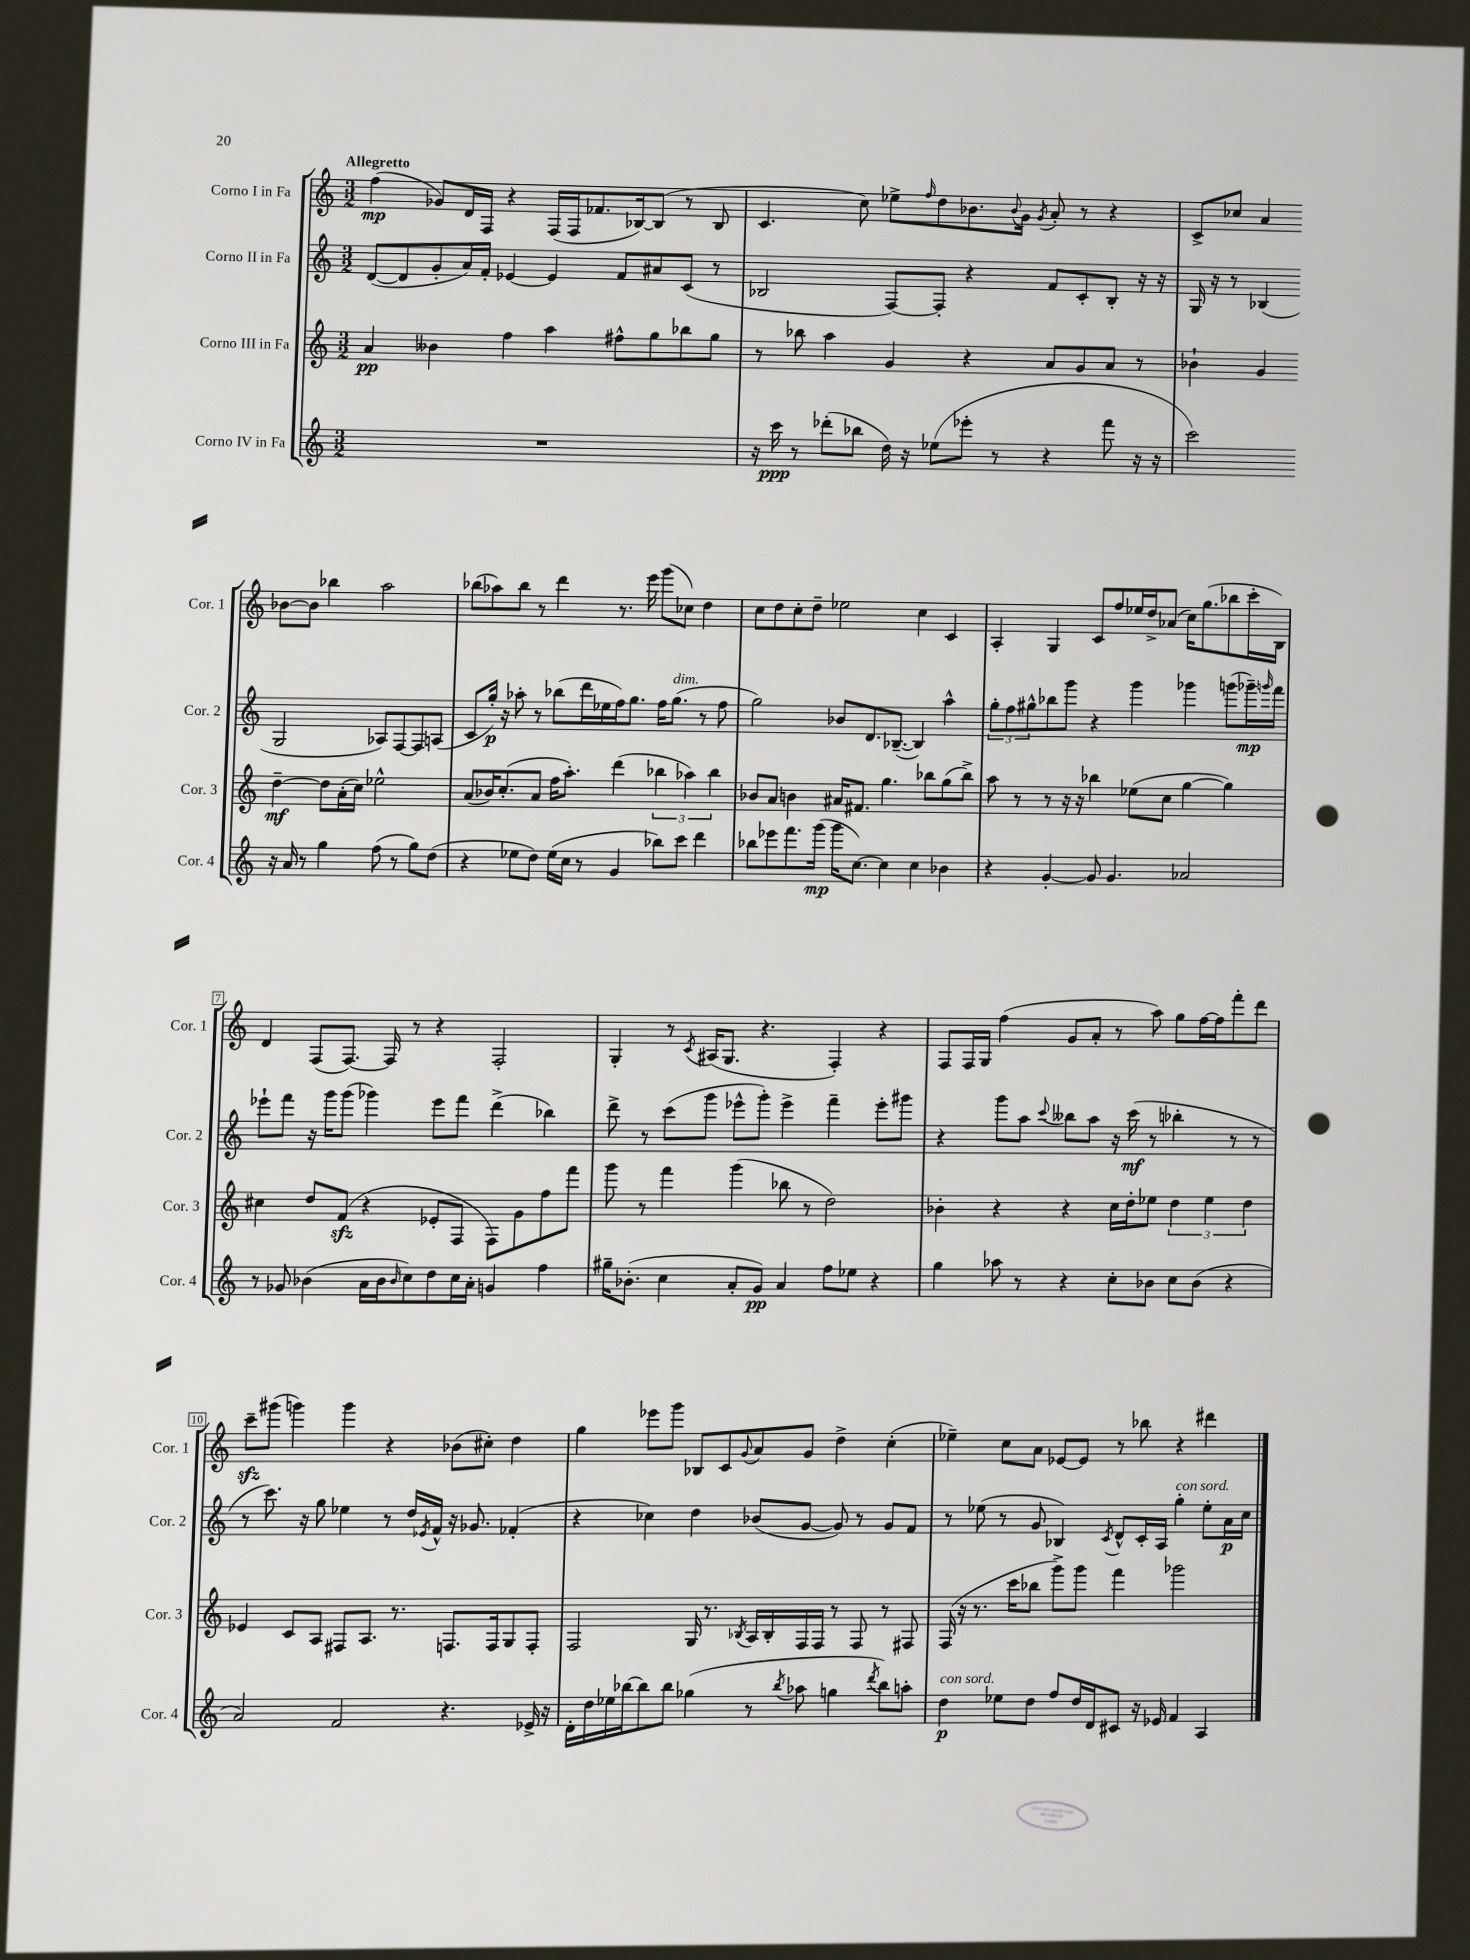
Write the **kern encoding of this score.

**kern	**dynam	**kern	**dynam	**kern	**dynam	**kern	**dynam
*part4	*part4	*part3	*part3	*part2	*part2	*part1	*part1
*staff4	*staff4	*staff3	*staff3	*staff2	*staff2	*staff1	*staff1
*I"Corno IV in Fa	*	*I"Corno III in Fa	*	*I"Corno II in Fa	*	*I"Corno I in Fa	*
*I'Cor. 4	*	*I'Cor. 3	*	*I'Cor. 2	*	*I'Cor. 1	*
*clefG2	*	*clefG2	*	*clefG2	*	*clefG2	*
*k[]	*	*k[]	*	*k[]	*	*k[]	*
*M3/2	*	*M3/2	*	*M3/2	*	*M3/2	*
=1	=1	=1	=1	=1	=1	=1	=1
!	!	!	!	!	!	!LO:TX:a:B:t=Allegretto	!
1.r	.	4a/	pp	([8d/L	.	(4ff\	mp
.	.	.	.	8d/]	.	.	.
.	.	4b--X\	.	8g'/	.	8g-X/L)	.
.	.	.	.	16a/L)	.	16d/L	.
.	.	.	.	16f'/JJ	.	16F/JJ	.
.	.	4ff\	.	[4e-X/	.	4r	.
.	.	4aa\	.	4e-/]	.	(16F/LL	.
.	.	.	.	.	.	16F/J	.
.	.	.	.	.	.	8.f-X/	.
.	.	8ff#X^^\L	.	8f/L	.	.	.
.	.	.	.	.	.	[16B-X/k)	.
.	.	8gg\	.	8a#X/	.	(8B-/J]	.
.	.	8bb-X\	.	(8c/J	.	8r	.
.	.	8gg\J	.	8r	.	8B-/	.
=2	=2	=2	=2	=2	=2	=2	=2
16r	.	8r	.	2B-X/	.	4.c/	.
16ccc\	ppp	.	.	.	.	.	.
8r	.	8bb-X\	.	.	.	.	.
(8ddd-X'\L	.	4aa\	.	.	.	.	.
8bb-X\J	.	.	.	.	.	8cc\)	.
16dd\)	.	4g/	.	[8F/L)	.	8ee-X^\L	.
16r	.	.	.	.	.	.	.
.	.	.	.	.	.	16qqff/	.
(8ee-X\L	.	.	.	8F'/J]	.	8dd\	.
8eee-X'\J	.	4r	.	4r	.	8.b-X\	.
8r	.	.	.	.	.	.	.
.	.	.	.	.	.	8qqb-/	.
.	.	.	.	.	.	16g\Jk	.
.	.	.	.	.	.	8qg/	.
4r	.	8a/L	.	8f/L	.	8a'/	.
.	.	8g/	.	8c'/	.	8r	.
8fff\	.	8a/J	.	8B-'/J	.	4r	.
16r	.	8r	.	16r	.	.	.
16r	.	.	.	16r	.	.	.
=3	=3	=3	=3	=3	=3	=3	=3
2ccc\)	.	4b-X`\	.	16G/	.	8c^/L	.
.	.	.	.	16r	.	.	.
.	.	.	.	8r	.	8cc-X/J	.
.	.	4g/	.	(4B-X/	.	4a/	.
16r	.	[4dd~\	mf	2G/	.	[8b-X\L	.
16a/	.	.	.	.	.	.	.
8r	.	.	.	.	.	8b-\J]	.
4gg\	.	8dd\L]	.	.	.	4bb-X\	.
.	.	(16a'\L	.	.	.	.	.
.	.	16cc\JJ)	.	.	.	.	.
(8ff\	.	2ee-X^^\	.	8A-X/L)	.	2aa\	.
8r	.	.	.	[8F/	.	.	.
8gg\L)	.	.	.	8F/]	.	.	.
(8dd\J	.	.	.	(8An/J	.	.	.
!!LO:LB:g=z
=4	=4	=4	=4	=4	=4	=4	=4
4r	.	(8a/L	.	8c/L	.	(8bb-X\L	.
.	.	16b-X/K)	.	16gg'/Jk)	p	8aa-X\)	.
.	.	(8.cc'/	.	16r	.	.	.
8ee-X\L	.	.	.	8aa-X'\	.	8bb-\J	.
8dd\J)	.	8a/J	.	8r	.	8r	.
(16ee-\LL	.	16ff\KL	.	(8bb-X\L	.	4ddd\	.
16cc\JJ	.	8.aa'\J)	.	.	.	.	.
8r	.	.	.	16ddd\L	.	.	.
.	.	.	.	16ee-X\	.	.	.
4g/	.	(4ddd\	.	16ff\J)	.	8.r	.
.	.	.	.	8.gg\J	.	.	.
.	.	.	.	.	.	16eee\	.
8bb-X\L)	.	6bb-X\	.	16ff\KL	.	(8ggg\L	.
!	!	!	!	!LO:TX:a:i:t=dim.	!	!	!
.	.	.	.	(8.gg\J	.	.	.
8ccc\J	.	.	.	.	.	8cc-X\J)	.
.	.	6aa-X\)	.	.	.	.	.
4ddd\	.	.	.	8r	.	4dd\	.
.	.	6bb-\	.	.	.	.	.
.	.	.	.	8ff\	.	.	.
=5	=5	=5	=5	=5	=5	=5	=5
8bb-X\L	.	8b-X/L	.	2gg\)	.	8cc\L	.
8eee-X\	.	8a/J	.	.	.	8dd\	.
8.fff\	.	4bn\	.	.	.	8cc'\	.
.	.	.	.	.	.	8dd~\J	.
(16ggg\Jk	mp	.	.	.	.	.	.
16ggg\KL	.	16a#X/KL	.	8b-X/L	.	2ee-X\	.
[8.cc\J)	.	8.f#X/J	.	.	.	.	.
.	.	.	.	8.d/	.	.	.
4cc\]	.	4.gg\	.	.	.	.	.
.	.	.	.	([8.B-X~/J	.	.	.
4cc\	.	.	.	4B-/])	.	4cc\	.
.	.	8bb-X\L	.	.	.	.	.
4b-X\	.	(8gg\	.	4aa^^\	.	4c/	.
.	.	8bb-^\J)	.	.	.	.	.
=6	=6	=6	=6	=6	=6	=6	=6
4r	.	8aa\	.	12gg'\L	.	4A'/	.
.	.	.	.	12ff\	.	.	.
.	.	8r	.	.	.	.	.
.	.	.	.	12gg#X^^\	.	.	.
[4g'/	.	8r	.	8bb-X\	.	4G/	.
.	.	16r	.	8ggg\J	.	.	.
.	.	16r	.	.	.	.	.
8g/]	.	4bb-X\	.	4r	.	8c/L	.
4.g/	.	.	.	.	.	8ff/	.
.	.	(8ee-X\L	.	4ggg\	.	16ee-X/L	.
.	.	.	.	.	.	16dd^/J	.
.	.	8cc\J	.	.	.	(8a-X/J	.
2a-X/	.	[4gg\	.	4ggg-X\	.	16cc\KL)	.
.	.	.	.	.	.	(8.gg\	.
.	.	4gg\])	.	(8gggn\L	.	8bb-X\	.
.	.	.	.	16ggg-X~\L)	mp	16ccc'\L	.
.	.	.	.	16qqgggn/	.	.	.
.	.	.	.	16fff\JJ	.	16B\JJ)	.
!!LO:LB:g=z
=7	=7	=7	=7	=7	=7	=7	=7
8r	.	4cc#X\	.	8eee-X`\L	.	4d/	.
8g-X/	.	.	.	8fff\J	.	.	.
(4b-X\	.	8dd/L	.	16r	.	(8F/L	.
.	.	.	.	16ggg\KL	.	.	.
.	.	(8fzz/J	.	(8ggg\J	.	[8.F/J)	.
16a\LL	.	4r	.	4ggg-X\)	.	.	.
16b-\J	.	.	.	.	.	16F/]	.
16qqb-/	.	.	.	.	.	.	.
8cc\)	.	.	.	.	.	8r	.
8dd\	.	8e-X'/L	.	8eee-\L	.	4r	.
16cc\L	.	8F/J	.	8fff\J	.	.	.
16a'\JJ	.	.	.	.	.	.	.
4gn/	.	8F\L)	.	(4ddd^\	.	2F'/	.
.	.	8g\	.	.	.	.	.
4ff\	.	8ff\	.	4bb-X\)	.	.	.
.	.	8fff\J	.	.	.	.	.
=8	=8	=8	=8	=8	=8	=8	=8
16gg#X~\KL	.	8ggg\	.	8ddd^\	.	4G'/	.
(8.b-X'\J	.	.	.	.	.	.	.
.	.	8r	.	8r	.	.	.
4cc\	.	4fff\	.	(8ccc\L	.	8r	.
.	.	.	.	.	.	8qc/	.
.	.	.	.	8ggg\J	.	(16A#X/KL	.
.	.	.	.	.	.	8.G/J	.
8a'/L	.	(4ggg\	.	8eee-X^^\L	.	.	.
8g/J)	pp	.	.	8ggg'\J)	.	4.r	.
4a/	.	8bb-X\	.	4eee-^\	.	.	.
.	.	8r	.	.	.	.	.
8ff\L	.	2dd\)	.	4fff~\	.	4F'/)	.
8ee-X\J	.	.	.	.	.	.	.
4r	.	.	.	8eee-'\L	.	4r	.
.	.	.	.	8ggg#X\J	.	.	.
=9	=9	=9	=9	=9	=9	=9	=9
4gg\	.	4b-X'\	.	4r	.	8F/L	.
.	.	.	.	.	.	16F/L	.
.	.	.	.	.	.	16G/JJ	.
8aa-X\	.	4r	.	8ggg\L	.	(4ff\	.
8r	.	.	.	8aa\J	.	.	.
.	.	.	.	8qqccc/	.	.	.
4r	.	4r	.	8bb--X\L	.	8g/L	.
.	.	.	.	8aa\J	.	8a'/J	.
8cc'\L	.	16cc\LL	.	16r	.	8r	.
.	.	16dd'\J	.	(16ccc\	mf	.	.
8b-X\J	.	8ee-X\J	.	8r	.	8aa\)	.
8cc\L	.	6dd\	.	4bb-X'\	.	8gg\L	.
(8b-\J	.	.	.	.	.	[16ff\L	.
.	.	6ee-\	.	.	.	.	.
.	.	.	.	.	.	16ff\J]	.
4r	.	.	.	8r	.	8fff'\	.
.	.	6dd\	.	.	.	.	.
.	.	.	.	8r	.	8ddd\J	.
!!LO:LB:g=z
=10	=10	=10	=10	=10	=10	=10	=10
2a/)	.	4e-X/	.	8r	.	8ccczz~\L	.
.	.	.	.	8.ccc\)	.	(8ggg#X\J	.
.	.	8c/L	.	.	.	4gggn\)	.
.	.	.	.	16r	.	.	.
.	.	8A/J	.	8gg\	.	.	.
2f/	.	8F#X/L	.	4ee-X\	.	4ggg\	.
.	.	8.A/J	.	.	.	.	.
.	.	.	.	8r	.	4r	.
.	.	8.r	.	.	.	.	.
.	.	.	.	16dd/LL	.	.	.
.	.	.	.	8qe-X/	.	.	.
.	.	.	.	16f^^/JJ	.	.	.
4.r	.	8.Fn/L	.	16r	.	(8b-X\L	.
.	.	.	.	8.g-X/	.	.	.
.	.	.	.	.	.	8cc#X'\J)	.
.	.	16F/k	.	.	.	.	.
.	.	8G/	.	(4f-X'/	.	4dd\	.
16e-X^/	.	8F'/J	.	.	.	.	.
16r	.	.	.	.	.	.	.
=11	=11	=11	=11	=11	=11	=11	=11
16d'\LL	.	2F/	.	4r	.	4gg\	.
16dd\	.	.	.	.	.	.	.
16ee-X\	.	.	.	.	.	.	.
[16bb-X\J	.	.	.	.	.	.	.
8bb-\]	.	.	.	4cc-X\)	.	8eee-X\L	.
8bb-\J	.	.	.	.	.	8ggg\J	.
(4gg-X\	.	16G/	.	4dd\	.	8B-X/L	.
.	.	8.r	.	.	.	.	.
.	.	.	.	.	.	8c/	.
.	.	8qB-X/	.	.	.	8qqg/	.
8r	.	16A/LL	.	(8b-X/L	.	8a/	.
.	.	16B-'/	.	.	.	.	.
8qbb-/	.	.	.	.	.	.	.
8aa-X\	.	16F/	.	[8g/J	.	8g/J	.
.	.	16F/JJ	.	.	.	.	.
4ggn\	.	8r	.	8g/])	.	4dd^\	.
.	.	8F/	.	8r	.	.	.
8qddd/	.	.	.	.	.	.	.
8bb-\L)	.	8r	.	8g/L	.	(4cc'\	.
8aan'\J	.	8F#X/	.	8f/J	.	.	.
=12	=12	=12	=12	=12	=12	=12	=12
!LO:TX:a:i:t=con sord.	!	!	!	!	!	!	!
4dd\	p	(16F/	.	8r	.	4ee-X~\)	.
.	.	16r	.	.	.	.	.
.	.	8.r	.	(8ee-X\	.	.	.
8ee-X\L	.	.	.	8r	.	8cc\L	.
.	.	16ccc\KL	.	.	.	.	.
8dd\J	.	8bb-X\J	.	8g/	.	8a\J	.
8ff/L	.	8ggg^\L)	.	4B-X/)	.	[8e-X/L	.
16dd/L	.	8ggg\J	.	.	.	8e-/J]	.
16d/J	.	.	.	.	.	.	.
.	.	.	.	8qc/	.	.	.
8c#X/J	.	4fff\	.	8d^^/L	.	8r	.
16r	.	.	.	16c'/L	.	8bb-X\	.
16e-X/	.	.	.	16A/JJ	.	.	.
!	!	!	!	!LO:TX:a:i:t=con sord.	!	!	!
4f/	.	2ggg-X\	.	4gg'\	.	4r	.
4A/	.	.	.	8ee-'\L	.	4ddd#X\	.
.	.	.	.	16a\L	p	.	.
.	.	.	.	16cc\JJ	.	.	.
==	==	==	==	==	==	==	==
*-	*-	*-	*-	*-	*-	*-	*-
